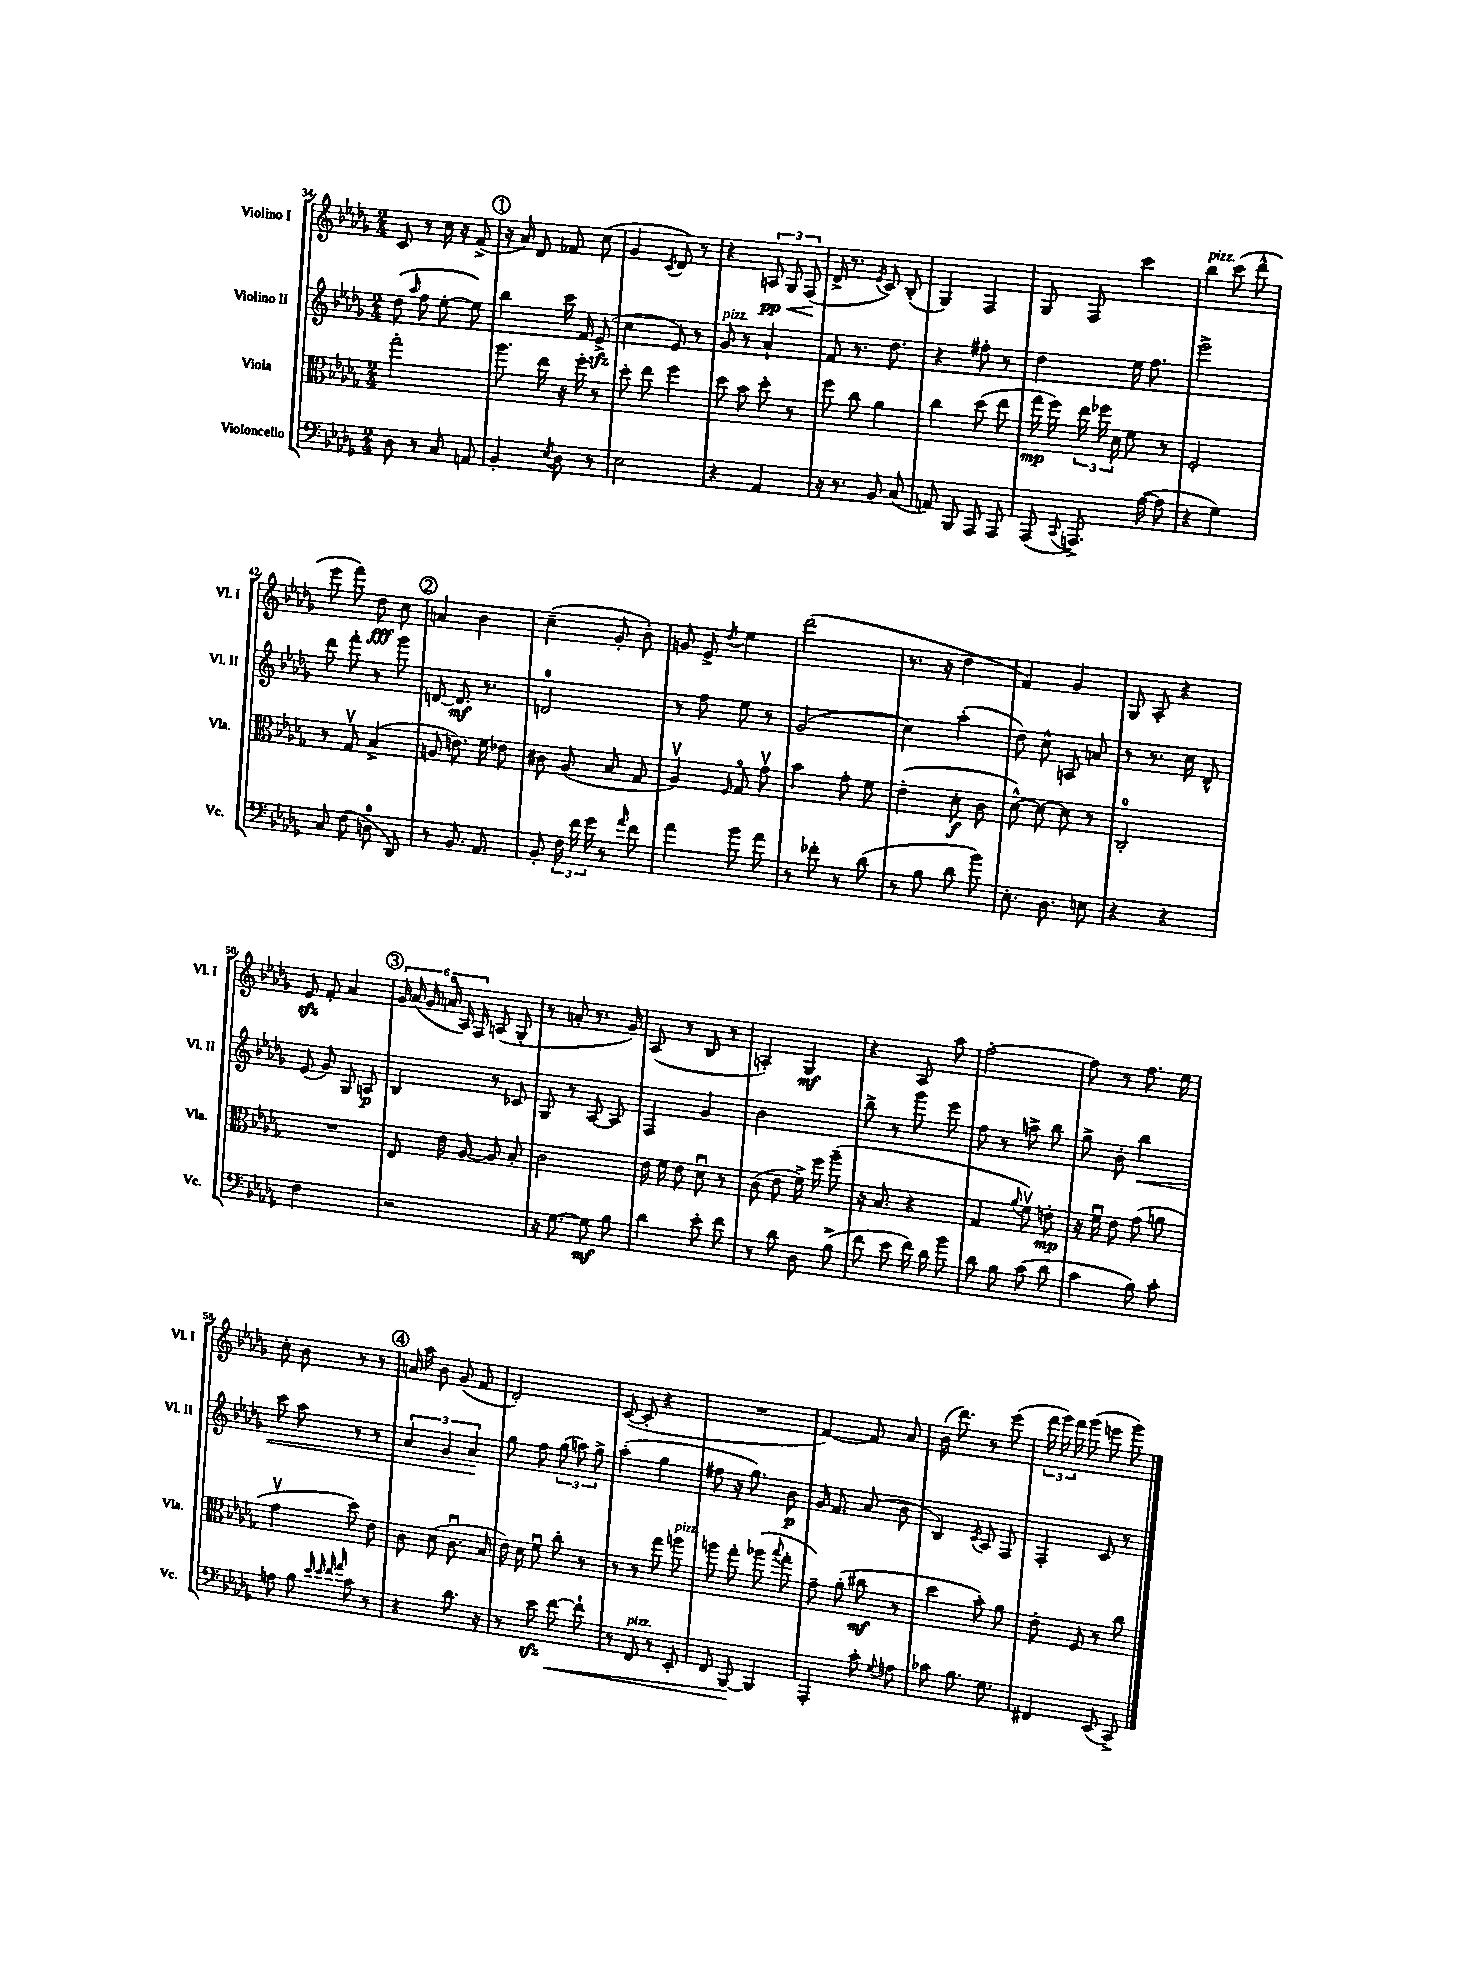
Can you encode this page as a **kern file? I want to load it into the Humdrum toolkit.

**kern	**dynam	**kern	**dynam	**kern	**dynam	**kern	**dynam
*part4	*part4	*part3	*part3	*part2	*part2	*part1	*part1
*staff4	*staff4	*staff3	*staff3	*staff2	*staff2	*staff1	*staff1
*I"Violoncello	*	*I"Viola	*	*I"Violino II	*	*I"Violino I	*
*I'Vc.	*	*I'Vla.	*	*I'Vl. II	*	*I'Vl. I	*
*clefF4	*	*clefC3	*	*clefG2	*	*clefG2	*
*k[b-e-a-d-g-]	*	*k[b-e-a-d-g-]	*	*k[b-e-a-d-g-]	*	*k[b-e-a-d-g-]	*
*M2/4	*	*M2/4	*	*M2/4	*	*M2/4	*
=34	=34	=34	=34	=34	=34	=34	=34
8D-\	.	2gg-'\	.	(8dd-\	.	8c/	.
.	.	.	.	16qqaa-/	.	.	.
8r	.	.	.	8ff\	.	8r	.
8C/	.	.	.	[8ee-'\	.	16cc\	.
.	.	.	.	.	.	16r	.
8AAn/	.	.	.	8ee-\])	.	(8f^/	.
!!LO:REH:place=s1:t=1
=35	=35	=35	=35	=35	=35	=35	=35
4BB-'/	.	8.aa-\	.	4bb-\	.	16r	.
.	.	.	.	.	.	16a-/)	.
.	.	.	.	.	.	8d-/	.
.	.	16ee-\	.	.	.	.	.
8qE-/	.	.	.	.	.	.	.
8D-\	.	16r	.	16ccc\	.	8f-X/	.
.	.	16ff'\	.	16f/	.	.	.
8r	.	8r	.	(8e-zz^/	.	(8cc\	.
=36	=36	=36	=36	=36	=36	=36	=36
2E-\	.	8dd-'\	.	4cc\	.	4g-/	.
.	.	8ee-\	.	.	.	.	.
.	.	.	.	.	.	8qc/	.
.	.	4ff\	.	8e-/)	.	8d-/)	.
.	.	.	.	8r	.	8r	.
=37	=37	=37	=37	=37	=37	=37	=37
!	!	!	!	!LO:TX:a:i:t=pizz.	!	!	!
4r	.	8dd-\	.	8g-/	.	4r	.
.	.	8b-\	.	8r	.	.	.
!	!	!	!	!	!	!	!LO:HP:b
4AA-/	.	8dd-'\	.	4a-`/	.	12An/	< pp
.	.	.	.	.	.	12G-/	.
.	.	8r	.	.	.	.	.
.	.	.	.	.	.	(12F/	.
.	.	.	.	.	.	.	[
=38	=38	=38	=38	=38	=38	=38	=38
16r	.	8ff\	.	8f/	.	16d-^/	.
8.r	.	.	.	.	.	8.r	.
.	.	8cc\	.	8.r	.	.	.
.	.	.	.	.	.	8qe-/	.
8BB-/	.	4a-\	.	.	.	8c/)	.
.	.	.	.	8.dd-\	.	.	.
(8C/	.	.	.	.	.	(8B-'/	.
=39	=39	=39	=39	=39	=39	=39	=39
8AAn/)	.	4cc\	.	4r	.	4G-/)	.
8BBB-/	.	.	.	.	.	.	.
8AAA-/	.	(8dd-\	.	8ff#X'\	.	4F/	.
8AAA-/	.	8ee-\	.	8r	.	.	.
=40	=40	=40	=40	=40	=40	=40	=40
(8AAA-/	.	16gg-\	mp	4dd-\	.	8G-/	.
.	.	16ff\)	.	.	.	.	.
8qqCC/	.	.	.	.	.	.	.
8.AAAn^/)	.	24ee-\	.	.	.	8F/	.
.	.	24ff-X\	.	.	.	.	.
.	.	24d-\	.	.	.	.	.
.	.	8f\	.	16ee-\	.	4ccc\	.
([16A-\	.	.	.	8.ff\	.	.	.
8A-\]	.	8r	.	.	.	.	.
=41	=41	=41	=41	=41	=41	=41	=41
!	!	!	!	!	!	!LO:TX:a:i:t=pizz.	!
4r	.	2F'/	.	2eee-^\	.	4bb-\	.
4G-\)	.	.	.	.	.	(8ccc\	.
.	.	.	.	.	.	8ddd-^^\	.
!!LO:LB:g=z
=42	=42	=42	=42	=42	=42	=42	=42
8C/	.	8r	.	8ddd-\	.	8eee-\	.
(8F\	.	8G-v/	.	8fff'\	.	8fff\)	.
8Dn\	.	(4B-^/	.	8r	.	8dd-\	fff
8DD-/)	.	.	.	8ggg-\	.	8cc\	.
!!LO:REH:place=s1:t=2
=43	=43	=43	=43	=43	=43	=43	=43
8r	.	8An/	.	[8dn/	.	4an/	.
8.BB-/	.	8.en\)	.	8.d/]	mf	.	.
.	.	.	.	.	.	4b-\	.
8.AA-/	.	16f\	.	8.r	.	.	.
.	.	8e-X\	.	.	.	.	.
=44	=44	=44	=44	=44	=44	=44	=44
8BB-'/	.	8c#X\	.	2dn/	.	(4cc~\	.
24F\	.	(8A-/	.	.	.	.	.
24f\	.	.	.	.	.	.	.
24g-\	.	.	.	.	.	.	.
8r	.	8B-/	.	.	.	8g-'/	.
16qqa-/	.	.	.	.	.	.	.
8f\	.	8G-/	.	.	.	8b-'\)	.
=45	=45	=45	=45	=45	=45	=45	=45
4a-\	.	4A-v/)	.	8r	.	8gn/	.
.	.	.	.	8ff\	.	8e-^/	.
.	.	16qqF/	.	.	.	8qdd-/	.
8b-\	.	8G-/	.	8ee-\	.	4ee-\	.
8a-\	.	8g-v\	.	8r	.	.	.
=46	=46	=46	=46	=46	=46	=46	=46
8r	.	4b-\	.	(2g-/	.	(2ddd-\	.
8f-X'\	.	.	.	.	.	.	.
8r	.	8g-'\	.	.	.	.	.
(8d-\	.	8f\	.	.	.	.	.
=47	=47	=47	=47	=47	=47	=47	=47
8r	.	(4e-'\	.	4cc\)	.	8.r	.
8B-\	.	.	.	.	.	.	.
.	.	.	.	.	.	16r	.
8d-\	.	8d-'\	f	(4aa-'\	.	4dd-\	.
8b-\)	.	8c\	.	.	.	.	.
=48	=48	=48	=48	=48	=48	=48	=48
8.E-'\	.	[8d-^^\)	.	8dd-\)	.	4f/)	.
.	.	8d-\_	.	8cc^^\	.	.	.
8.D-\	.	.	.	.	.	.	.
.	.	8d-\]	.	8An/	.	4g-/	.
8En\	.	8r	.	8an/	.	.	.
=49	=49	=49	=49	=49	=49	=49	=49
4r	.	2C'/	.	8r	.	8G-/	.
.	.	.	.	8.r	.	8A-'/	.
4r	.	.	.	.	.	4r	.
.	.	.	.	16cc\	.	.	.
.	.	.	.	8d-^^/	.	.	.
!!LO:LB:g=z
=50	=50	=50	=50	=50	=50	=50	=50
2F\	.	2r	.	(8e-/	.	8e-zz/	.
.	.	.	.	8g-/)	.	8f'/	.
.	.	.	.	8G-/	.	4a-/	.
.	.	.	.	8An/	p	.	.
!!LO:REH:place=s1:t=3
=51	=51	=51	=51	=51	=51	=51	=51
2r	.	8E-/	.	4B-/	.	24g-/	.
.	.	.	.	.	.	(24a-/	.
.	.	.	.	.	.	24g-/	.
.	.	16e-\	.	.	.	24an/	.
.	.	.	.	.	.	24A-/)	.
.	.	[16A-/	.	.	.	.	.
.	.	.	.	.	.	24F/	.
.	.	8A-/]	.	8r	.	(8An/	.
.	.	8B-'/	.	8c-X/	.	8G-'/	.
=52	=52	=52	=52	=52	=52	=52	=52
16r	.	2c\	.	8G-/	.	8r	.
[8.G-\	.	.	.	.	.	.	.
.	.	.	.	8r	.	8an'/	.
8G-\]	mf	.	.	[8A-/	.	8.r	.
8B-\	.	.	.	8A-/]	.	.	.
.	.	.	.	.	.	16g-/)	.
=53	=53	=53	=53	=53	=53	=53	=53
4d-\	.	16e-\	.	4F/	.	(8A-/	.
.	.	16f\	.	.	.	.	.
.	.	8e-\	.	.	.	8r	.
8e-'\	.	8d-u\	.	4g-/	.	8B-/	.
8f\	.	8r	.	.	.	8r	.
=54	=54	=54	=54	=54	=54	=54	=54
8r	.	(8c\	.	2b-\	.	4An'/)	.
8d-\	.	8e-\	.	.	.	.	.
8D-\	.	16f^\)	.	.	.	4G-/	mf
.	.	16ff\	.	.	.	.	.
(8B-^\	.	(8aa-~\	.	.	.	.	.
=55	=55	=55	=55	=55	=55	=55	=55
8f\	.	16r	.	8bb-^\	.	4r	.
.	.	8.B-/	.	.	.	.	.
8e-\	.	.	.	8r	.	.	.
16f\)	.	4r	.	8ggg-\	.	8A-/	.
16d-\	.	.	.	.	.	.	.
8b-\	.	.	.	8eee-\	.	8aa-\	.
=56	=56	=56	=56	=56	=56	=56	=56
8d-\	.	4G-/	.	8ff\	.	[2ff'\	.
8B-\	.	.	.	8r	.	.	.
.	.	8qqa-/	.	.	.	.	.
(8c\	.	8fv\)	.	8aan^\	.	.	.
8d-\	.	8en'\	mp	8bb-\	.	.	.
=57	=57	=57	=57	=57	=57	=57	=57
4c\	.	16r	.	8gg-^\	.	8ff\]	.
.	.	16fu\	.	.	.	.	.
.	.	8e-\	.	8b-'\	.	8r	.
!	!	!	!	!	!LO:HP:b	!	!
8B-\)	.	(8g-\	.	4bb-\	<	8.ff\	.
8c'\	.	8an\	.	.	.	.	.
.	.	.	.	.	.	16ee-\	.
!!LO:LB:g=z
=58	=58	=58	=58	=58	=58	=58	=58
8An\	.	4g-v\	.	8ccc\	.	8cc'\	.
8B-\	.	.	.	8aa-\	.	8b-\	.
32qqe-/	.	.	.	.	.	.	.
32qqe-/	.	.	.	.	.	.	.
32qqf/	.	.	.	.	.	.	.
32qqa-/	.	.	.	.	.	.	.
8c\	.	8dd-\)	.	8r	.	8r	.
8r	.	8e-\	.	8r	.	8r	.
!!LO:REH:place=s1:t=4
=59	=59	=59	=59	=59	=59	=59	=59
4r	.	8c\	.	6a-/	.	16an/	.
.	.	.	.	.	.	16aa-\	.
.	.	(8d-\	.	.	.	8b-\	.
.	.	.	.	6g-/	.	.	.
8.d-\	.	8.cu\	.	.	.	(8g-/	.
.	.	.	.	6a-/	.	.	.
.	.	.	.	.	.	8f/	.
16r	.	16B-/	.	.	.	.	.
.	.	.	.	.	[	.	.
=60	=60	=60	=60	=60	=60	=60	=60
8r	.	16e-\)	.	8gg-\	.	2d-'/)	.
.	.	16d-\	.	.	.	.	.
8e-zz\	.	8fu\	.	8ff\	.	.	.
!	!LO:HP:b	!	!	!	!	!	!
[8f\	<	8cc'\	.	(12gg-\	.	.	.
.	.	.	.	12aan\)	.	.	.
8f`\]	.	8r	.	.	.	.	.
.	.	.	.	12gg-^\	.	.	.
=61	=61	=61	=61	=61	=61	=61	=61
8r	.	8r	.	(4aa-'\	.	([8c/	.
!LO:TX:a:i:t=pizz.	!	!	!	!	!	!	!
8FF/	.	8r	.	.	.	8c'/]	.
8r	.	8gg-\	.	4gg-\	.	4r	.
!	!	!LO:TX:a:i:t=pizz.	!	!	!	!	!
8EE-'/	.	8aan\	.	.	.	.	.
=62	=62	=62	=62	=62	=62	=62	=62
8FF/	.	8aan\	.	8ff#X\	.	2r	.
[8BBB-/	.	8gg-'\	.	16r	.	.	.
.	.	.	.	8.gg-\)	.	.	.
4BBB-/]	[	(8aa-X\	.	.	.	.	.
.	.	8qqbb-/	.	.	.	.	.
.	.	8gg-'\	.	8b-\	p	.	.
=63	=63	=63	=63	=63	=63	=63	=63
4AAA-'/	.	8g-~\)	.	16g-/	.	[4f/)	.
.	.	.	.	8.f/	.	.	.
.	.	(8a-'\	.	.	.	.	.
8c'\	.	8cc#X\	mf	(8a-/	.	8f/]	.
8qqG-/	.	.	.	.	.	.	.
8An\	.	8r	.	8b-\	.	8a-/	.
=64	=64	=64	=64	=64	=64	=64	=64
8c-X\	.	4dd-\	.	4B-/)	.	(16b-\	.
.	.	.	.	.	.	8.ddd-\)	.
8.B-\	.	.	.	.	.	.	.
.	.	.	.	8qc/	.	.	.
.	.	8b-'\)	.	8A-/	.	8r	.
8.G-\	.	.	.	.	.	.	.
.	.	8a-\	.	8F/	.	(8eee-\	.
=65	=65	=65	=65	=65	=65	=65	=65
4FF#X/	.	8e-'\	.	4F'/	.	24fff\	.
.	.	.	.	.	.	24ggg-\)	.
.	.	.	.	.	.	24fff\	.
.	.	8F/	.	.	.	(8ggg-\	.
(8EE-/	.	8r	.	8c/	.	8eeen\	.
8CC^/)	.	8cc\	.	8r	.	8ggg-\)	.
==	==	==	==	==	==	==	==
*-	*-	*-	*-	*-	*-	*-	*-
